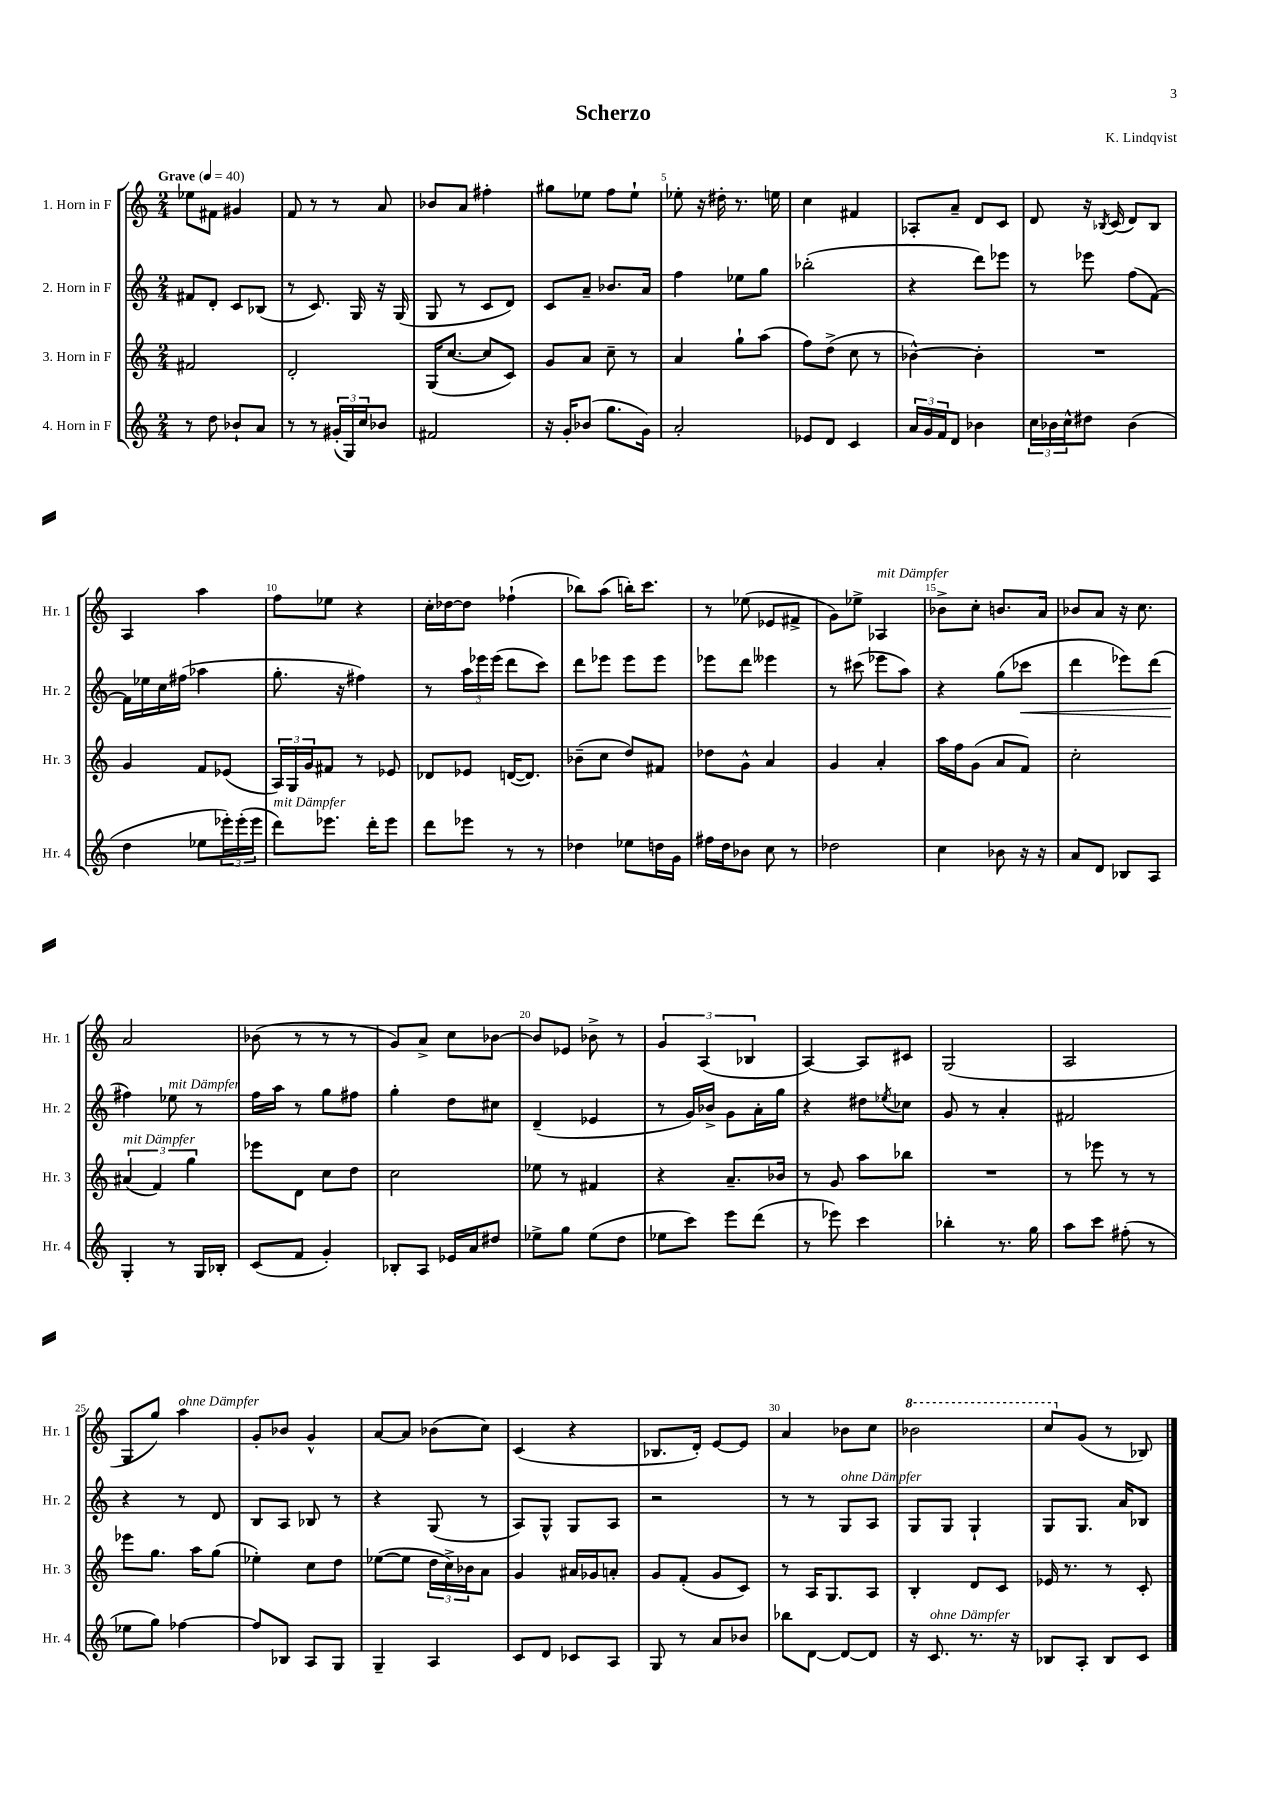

**kern	**kern	**kern	**dynam	**kern
*part4	*part3	*part2	*part2	*part1
*staff4	*staff3	*staff2	*staff2	*staff1
*I"4. Horn in F	*I"3. Horn in F	*I"2. Horn in F	*	*I"1. Horn in F
*I'Hr. 4	*I'Hr. 3	*I'Hr. 2	*	*I'Hr. 1
*clefG2	*clefG2	*clefG2	*	*clefG2
*k[]	*k[]	*k[]	*	*k[]
*M2/4	*M2/4	*M2/4	*	*M2/4
*MM40	*MM40	*MM40	*	*MM40
=1	=1	=1	=1	=1
!	!	!	!	!LO:TX:a:B:t=Grave
8r	2f#X/	8f#X/L	.	8ee-X\L
8dd\	.	8d'/J	.	8f#X\J
8b-X`/L	.	8c/L	.	4g#X/
8a/J	.	(8B-X/J	.	.
=2	=2	=2	=2	=2
8r	2d'/	8r	.	8f/
8r	.	8.c/)	.	8r
(24g#X'/LL	.	.	.	8r
24G/)	.	.	.	.
.	.	16G/	.	.
24cc/J	.	.	.	.
8b-X/J	.	16r	.	8a/
.	.	(16G/	.	.
=3	=3	=3	=3	=3
2f#X/	(16G/KL	8G/	.	8b-X/L
.	[8.cc/J	.	.	.
.	.	8r	.	8a/J
.	8cc/L]	8c/L	.	4ff#X'\
.	8c/J)	8d/J)	.	.
=4	=4	=4	=4	=4
16r	8g/L	8c/L	.	8gg#X\L
16g'/KL	.	.	.	.
(8b-X/J	8a/J	8a~/J	.	8ee-X\J
8.gg\L	8cc~\	8.b-X/L	.	8ff\L
.	8r	.	.	8ee-`\J
16g\Jk)	.	16a/Jk	.	.
=5	=5	=5	=5	=5
2a'/	4a/	4ff\	.	8ee-X'\
.	.	.	.	16r
.	.	.	.	16dd#X'\
.	8gg`\L	8ee-X\L	.	8.r
.	(8aa\J	8gg\J	.	.
.	.	.	.	16een\
=6	=6	=6	=6	=6
8e-X/L	8ff\L)	(2bb-X'\	.	4cc\
8d/J	(8dd^\J	.	.	.
4c/	8cc\	.	.	4f#X/
.	8r	.	.	.
=7	=7	=7	=7	=7
24a/LL	[4b-X^^\)	4r	.	8A-X'/L
24g/	.	.	.	.
24f/J	.	.	.	.
8d/J	.	.	.	8a~/J
4b-X\	4b-'\]	8ddd\L)	.	8d/L
.	.	8eee-X\J	.	8c/J
=8	=8	=8	=8	=8
24cc\LL	2r	8r	.	8d/
24b-X\	.	.	.	.
24cc^^\J	.	.	.	.
8dd#X\J	.	8eee-X\	.	16r
.	.	.	.	8qB-X/
.	.	.	.	(16c/
(4b-\	.	(8ff\L	.	8d/L)
.	.	[8f\J)	.	8B-/J
!!LO:LB:g=z
=9	=9	=9	=9	=9
4dd\	4g/	16f\LL]	.	4A/
.	.	16ee-X\	.	.
.	.	16cc\	.	.
.	.	(16ff#X\JJ	.	.
8ee-X\L	8f/L	4aa-X\	.	4aa\
24eee-X'\L)	(8e-X/J	.	.	.
(24eee-'\	.	.	.	.
24eee-\JJ	.	.	.	.
=10	=10	=10	=10	=10
!LO:TX:a:i:t=mit Dämpfer	!	!	!	!
8ddd\L)	24A/LL)	8.gg'\	.	8ff\L
.	24G/	.	.	.
.	24g/J	.	.	.
8.eee-X\J	8f#X/J	.	.	8ee-X\J
.	.	16r	.	.
.	8r	4ff#X\)	.	4r
16ddd'\KL	.	.	.	.
8eee-\J	8e-X/	.	.	.
=11	=11	=11	=11	=11
8ddd\L	8d-X/L	8r	.	16cc'\LL
.	.	.	.	[16dd-X\J
8eee-X\J	8e-X/J	24aa\LL	.	8dd-\J]
.	.	24eee-X\	.	.
.	.	(24eee-\JJ	.	.
8r	([16dn/KL	8ddd\L	.	(4ff-X`\
.	8.d/J])	.	.	.
8r	.	8ccc\J)	.	.
=12	=12	=12	=12	=12
4dd-X\	(8b-X~\L	8ddd\L	.	8bb-X\L)
.	8cc\J	8eee-X\J	.	(8aa\J
8ee-X\L	8dd/L)	8eee-\L	.	16bbn'\KL)
.	.	.	.	8.ccc\J
16ddn\L	8f#X/J	8eee-\J	.	.
16g\JJ	.	.	.	.
=13	=13	=13	=13	=13
16ff#X\LL	8dd-X\L	8eee-X\L	.	8r
16dd\J	.	.	.	.
8b-X\J	8g^^\J	8ddd\J	.	(8ee-X\
8cc\	4a/	4eee--X\	.	8e-X/L
8r	.	.	.	8f#X^/J
=14	=14	=14	=14	=14
2dd-X\	4g/	8r	.	8g\L)
.	.	(8ccc#X\	.	8ee-X^\J
!	!	!	!	!LO:TX:a:i:t=mit Dämpfer
.	4a'/	8eee-X\L	.	4A-X/
.	.	8aa\J)	.	.
=15	=15	=15	=15	=15
4cc\	16aa\LL	4r	.	8b-X^\L
.	16ff\J	.	.	.
.	(8g\J	.	.	8cc'\J
8b-X\	8a/L	(8gg\L	.	8.bn/L
!	!	!	!LO:HP:b	!
16r	8f/J)	8ccc-X\J	<	.
16r	.	.	.	16a/Jk
=16	=16	=16	=16	=16
8a/L	2cc'\	4ddd\	.	8b-X/L
8d/J	.	.	.	8a/J
8B-X/L	.	8eee-X\L)	.	16r
.	.	.	.	8.cc\
8A/J	.	(8ddd\J	.	.
!!LO:LB:g=z
=17	=17	=17	=17	=17
!	!LO:TX:a:i:t=mit Dämpfer	!	!	!
4G'/	(6a#X/	4ff#X\)	.	2a/
.	6f/)	.	.	.
!	!	!LO:TX:a:i:t=mit Dämpfer	!	!
8r	.	8ee-X\	[	.
.	6gg\	.	.	.
16G/LL	.	8r	.	.
16B-X'/JJ	.	.	.	.
=18	=18	=18	=18	=18
(8c/L	8eee-X\L	16ff\LL	.	(8b-X\
.	.	16aa\JJ	.	.
8f/J	8d\J	8r	.	8r
4g'/)	8cc\L	8gg\L	.	8r
.	8dd\J	8ff#X\J	.	8r
=19	=19	=19	=19	=19
8B-X'/L	2cc\	4gg'\	.	8g/L)
8A/J	.	.	.	8a^/J
16e-X/LL	.	8dd\L	.	8cc\L
16a/J	.	.	.	.
8dd#X/J	.	8cc#X\J	.	[8b-X\J
=20	=20	=20	=20	=20
8ee-X^\L	8ee-X\	(4d~/	.	8b-/L]
8gg\J	8r	.	.	8e-X/J
(8ee-\L	4f#X/	4e-X/	.	8b-X^\
8dd\J	.	.	.	8r
=21	=21	=21	=21	=21
8ee-X\L	4r	8r	.	6g/
8ccc\J)	.	16g/LL)	.	.
.	.	.	.	(6A/
.	.	16b-X^/JJ	.	.
8eee\L	8.a~/L	8g\L	.	.
.	.	.	.	6B-X/
(8ddd\J	.	16a'\L	.	.
.	16b-X/Jk	16gg\JJ	.	.
=22	=22	=22	=22	=22
8r	8r	4r	.	[4A/)
8eee-X\)	8g/	.	.	.
4ccc\	8aa\L	8dd#X\L	.	8A/L]
.	.	8qee-X/	.	.
.	8bb-X\J	8cc-X\J	.	8c#X/J
=23	=23	=23	=23	=23
4bb-X'\	2r	8g/	.	(2G/
.	.	8r	.	.
8.r	.	4a'/	.	.
16gg\	.	.	.	.
=24	=24	=24	=24	=24
8aa\L	8r	2f#X/	.	2A/
8ccc\J	8eee-X\	.	.	.
(8ff#X'\	8r	.	.	.
8r	8r	.	.	.
!!LO:LB:g=z
=25	=25	=25	=25	=25
8ee-X\L	8eee-X\L	4r	.	8G/L
8gg\J)	8.gg\J	.	.	8gg/J)
!	!	!	!	!LO:TX:a:i:t=ohne Dämpfer
[4ff-X\	.	8r	.	4aa\
.	16aa\KL	.	.	.
.	(8gg\J	8d/	.	.
=26	=26	=26	=26	=26
8ff-/L]	4ee-X'\)	8B/L	.	8g'/L
8B-X/J	.	8A/J	.	8b-X/J
8A/L	8cc\L	8B-X/	.	4g^^/
8G/J	8dd\J	8r	.	.
=27	=27	=27	=27	=27
4G~/	([8ee-X\L	4r	.	[8a/L
.	8ee-\J]	.	.	8a/J]
4A/	24dd\LL	(8G/	.	(8b-X\L
.	24cc^\)	.	.	.
.	24b-X\J	.	.	.
.	8a\J	8r	.	8cc\J)
=28	=28	=28	=28	=28
8c/L	4g/	8A/L)	.	(4c/
8d/J	.	8G^^/J	.	.
8c-X/L	16a#X/LL	8G/L	.	4r
.	16g-X/J	.	.	.
8A/J	8an'/J	8A/J	.	.
=29	=29	=29	=29	=29
8G/	8g/L	2r	.	8.B-X/L
8r	(8f'/J	.	.	.
.	.	.	.	16d'/Jk)
8a/L	8g/L	.	.	[8e/L
8b-X/J	8c/J)	.	.	8e/J]
=30	=30	=30	=30	=30
8bb-X\L	8r	8r	.	4a/
[8d\J	16A/KL	8r	.	.
.	8.G/	.	.	.
!	!	!LO:TX:a:i:t=ohne Dämpfer	!	!
8d/L_	.	8G/L	.	8b-X\L
8d/J]	8A/J	8A/J	.	8cc\J
=31	=31	=31	=31	=31
*	*	*	*	*8va
16r	4B'/	8G/L	.	2bb-X\
!LO:TX:a:i:t=ohne Dämpfer	!	!	!	!
8.c/	.	.	.	.
.	.	8G/J	.	.
8.r	8d/L	4G`/	.	.
.	8c/J	.	.	.
16r	.	.	.	.
=32	=32	=32	=32	=32
8B-X/L	16e-X/	8G/L	.	8ccc/L
.	8.r	.	.	.
*	*	*	*	*X8va
8A'/J	.	8.G/J	.	(8g/J
8B-/L	8r	.	.	8r
.	.	16a/KL	.	.
8c/J	8c'/	8B-X/J	.	8B-X/)
==	==	==	==	==
*-	*-	*-	*-	*-
